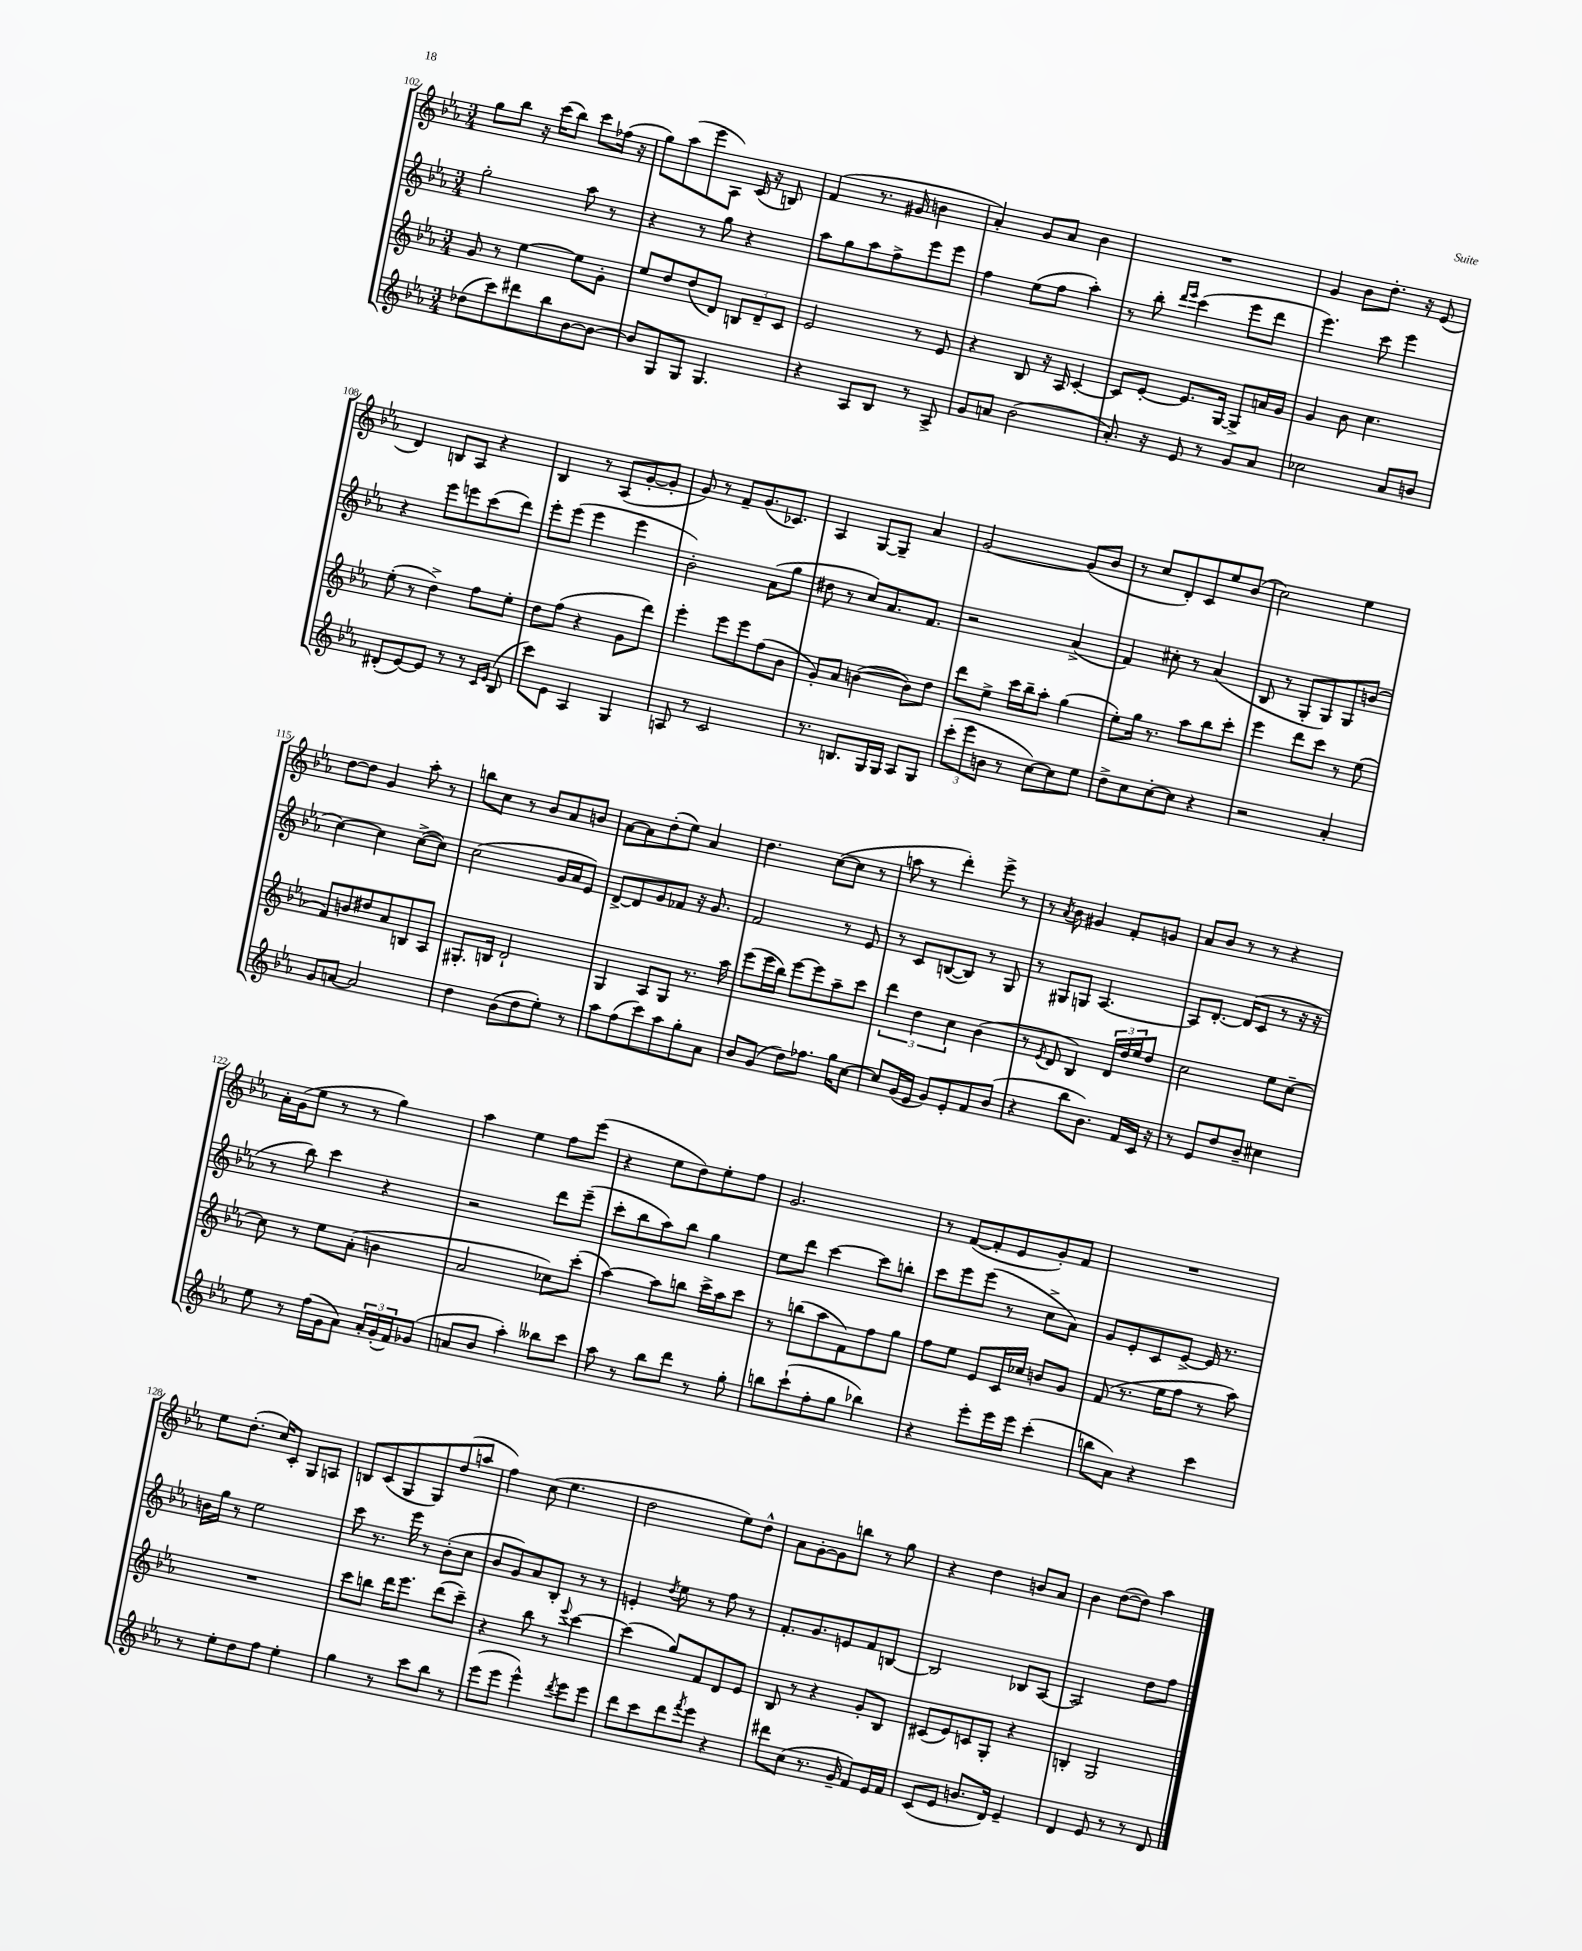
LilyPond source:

<<
\new StaffGroup <<
\new Staff = "s0" {
    \clef treble \key ees \major \numericTimeSignature \time 3/4
    g''8 bes''8 r16 c'''16( bes''8) c'''8 fes''16( r16 |
    g''8) aes''8( ees'''8 aes8) c'16( r16 b8) |
    f'4( r8. gis'16 b'4 |
    aes'4-.) g'8 aes'8 bes'4 |
    R2. |
    g'4 bes'8 d''8.-. r16 ees'8( |
    d'4) b8 aes8 r4 |
    bes4 r8 aes8( g'8~-. g'8-. |
    g'8) r8 f'8-- g'8.( ces'8.) |
    aes4 g8~ g8-- aes'4 |
    g'2~ g'8( bes'8 |
    r8 c''8 d'8-.) c'8 ees''8 bes'8( |
    c''2) ees''4 |
    d''8~ d''8 g'4 aes''8-. r8 |
    b''8 c''8 r8 bes'8 aes'8 b'8 |
    aes'8~ aes'8 d''8-.( ees''8) aes'4 |
    d''4. c''8~( c''8 r8 |
    a''8 r8 d'''4-.) ees'''8-> r8 |
    r8 \acciaccatura { aes'8 } bes'8 gis'4 f'8-. g'8 |
    aes'8 bes'8 r8 r8 r4 |
    aes'16-. g'16( ees''8 r8 r8 g''4) |
    aes''4 ees''4 f''8 ees'''8( |
    r4 ees''8 d''8) ees''8-. f''8 |
    g'2. |
    r8 f'8~( f'8-. ees'8 g'8-.) f'8 |
    R2. |
    ees''8 d''8.-.( c''16) c'8-. g8 a8 |
    b8 c'8( g8 g8) d''8( a''8 |
    f''4) c''8( ees''4. |
    d''2 ees''8) d''8-^ |
    aes'8 g'8~-. g'8 b''8 r8 g''8 |
    r4 d''4 b'8 aes'8 |
    bes'4 d''8~( d''8) aes''4 \bar "|." |
}
\new Staff = "s1" {
    \clef treble \key ees \major \numericTimeSignature \time 3/4
    g''2-. aes''8 r8 |
    r4 r8 g''8 r4 |
    aes''8 g''8 aes''8 f''8-> ees'''8 ees'''8 |
    f''4 ees''8( f''8 aes''4-.) |
    r8 bes''8-. \grace { d'''16 ees'''16 } c'''4( ees'''8 d'''8 |
    ees'''4.) c'''8 ees'''4 |
    r4 ees'''8 e'''8 c'''8( d'''8) |
    ees'''8-. ees'''8( ees'''4 ees'''4 |
    bes'2-.) aes'8( g''8 |
    dis''8 r8 c''8) aes'8. f'8. |
    r2 aes'4->( |
    f'4) cis''8-. r8 aes'4( |
    bes8 r8 g8-. g8) g8 b'8( |
    c''4~) c''4 c''8~->( c''8) |
    c''2( g'16 aes'16 ees'8) |
    d'8~-> d'8 g'8 fes'8 r16 g'8. |
    f'2 r8 ees'8 |
    r8 c'8 b8~( b8) r8 g8 |
    r8 gis8 g8 aes4.~ |
    aes8 d'8.~-. d'16( c'8 r8 r16 r16 |
    r8 bes''8) c'''4 r4 |
    r2 d'''8 ees'''8--( |
    c'''8-. bes''8 aes''8) bes''8 g''4 |
    ees''8 d'''8 c'''4~ c'''8 b''8-. |
    c'''8 ees'''8 ees'''8( r8 c''8-> aes'8) |
    g'8 ees'8-. c'8 ees'8~-> ees'16 r8. |
    b'16 g''16 r8 ees''2 |
    c'''8 r8. ees'''16 r8 bes'8-.( c''8 |
    bes'8 g'8) aes'8 bes8-. r8 r8 |
    e'4-. \acciaccatura { d''8 } ees''8 r8 f''8 r8 |
    f'8.-. g'8. e'8 f'8 b8~ |
    b2 bes8 aes8~ |
    aes2 d''8 f''8 \bar "|." |
}
\new Staff = "s2" {
    \clef treble \key ees \major \numericTimeSignature \time 3/4
    g'8 r8 ees''4~ ees''8 g'8-. |
    ees''8 d''8 d''8( d'8) \tuplet 3/2 { b8 d'8-- c'8 } |
    ees'2 r8 ees'8 |
    r4 bes8 r16 aes16 c'4~-. |
    c'8 ees'8~-. ees'8. g16~ g8-> a'16 g'16 |
    g'4 bes'8 c''4. |
    ees''8-.( r8 d''4->) f''8 ees''8-. |
    d''8 f''8( r4 g'8 d'''8) |
    ees'''4-. ees'''8 ees'''8 f''8( bes'8 |
    g'8-.) aes'8 b'4~( b'8) d''8 |
    d'''8 ees''8-> c'''16 bes''16-- aes''8-. g''4( |
    ees''8-.) g''16 r8. aes''8 bes''8 c'''8-. |
    ees'''4 d'''8 c'''8 r8 ees''8( |
    f'8) b'8 dis''8 aes'8 b8 aes8 |
    gis8.-. b16 d'2-! |
    g4 aes8 g8 r8. aes''16 |
    ees'''8( ees'''16 bes''16) ees'''8~ ees'''8 aes''8-- c'''8 |
    \tuplet 3/2 { d'''4 d''4 c''4 } bes'4( |
    r8 \acciaccatura { ees'8 } d'8 bes4) \tuplet 3/2 { d'16 d''16 ees''16 } d''8 |
    c''2 ees''8 c''8~-- |
    c''8 r8 ees''8 aes'8-.( b'4 |
    aes'2 ces''8) c'''8-.( |
    aes''4~) aes''8 b''8 c'''16-> aes''16 c'''8 |
    r8 b''8( aes''8 f'8) f''8 g''8 |
    f''8 ees''8 ees'8 c'16 ces''16 b'8 g'8 |
    f'8( r8. ees''16 f''8 r8 aes''8) |
    R2. |
    c'''8 b''8 d'''16 ees'''8. d'''8( c'''8--) |
    r4 bes''8 r8 \appoggiatura { ees'''8 } c'''4~ |
    c'''4( g''8) f'8 d'8 ees'8 |
    bes8 r8 r4 g'8-. bes8 |
    cis'8( ees'8) c'8 g8-. r4 |
    b4-. g2 \bar "|." |
}
\new Staff = "s3" {
    \clef treble \key ees \major \numericTimeSignature \time 3/4
    des''8( c'''8) dis'''8 bes''8 bes'8~ bes'8~ |
    bes'8 g8 g8 g4. |
    r4 aes8 bes8 r8 aes8-> |
    g'8 a'8 bes'2( |
    aes'8.-.) r16 ees'8 r8 g'8 aes'8 |
    ces''2 aes'8 b'8 |
    dis'8-.( ees'8~) ees'8 r8 r8 \grace { c'16 ees'16 } bes8( |
    c'''8) ees'8 aes4 g4 |
    a8 r8 c'2 |
    r8. b8. g16 g16 aes8 g8 |
    \tuplet 3/2 { c'''8-.( ees'''8 b'8 } r8 c''8~) c''8 ees''8 |
    d''8-> c''8 c''8~-. c''8 r4 |
    r2 aes'4-. |
    g'8 a'8~ a'2 |
    d''4 bes'8( d''8 ees''8-.) r8 |
    aes''8 f''8( c'''8) aes''8 g''8-. aes'8 |
    bes'8 g'8( d''8) fes''8. g''16 c''8~ |
    c''8 g'16( ees'16 g'8) ees'8-. f'8 bes'8( |
    r4 bes''8 bes'8.) f'16 c'16 r16 |
    r8 ees'8 d''8 bes'8-- cis''4 |
    ees''8 r8 f''16( g'16 aes'8) \tuplet 3/2 { aes'16-. g'16-.( f'16) } ges'8( |
    a'8 bes'8 aes''4-.) beses''8 c'''8 |
    aes''8 r8 bes''8 d'''8 r8 g''8-. |
    b''8 c'''8-!( f''8-. g''8 bes''4) |
    r4 ees'''8-. ees'''16 ees'''16 c'''4-.( |
    b''8 aes'8) r4 c'''4 |
    r8 ees''8-. d''8 f''8 ees''4-. |
    g''4 r8 c'''8 bes''8 r8 |
    ees'''8( ees'''8 ees'''4-^) \acciaccatura { d'''8 } ees'''8 ees'''8 |
    d'''8 c'''8 d'''8 \acciaccatura { f'''8 } ees'''8 r4 |
    dis'''8 c''8( r8. g'16-- f'8) ees'16 f'16 |
    c'8( ees'8 b'8. d'16) ees'4-- |
    d'4 ees'8 r8 r8 d'8 \bar "|." |
}
>>
>>
\layout { \context { \Score currentBarNumber = #102 } }
